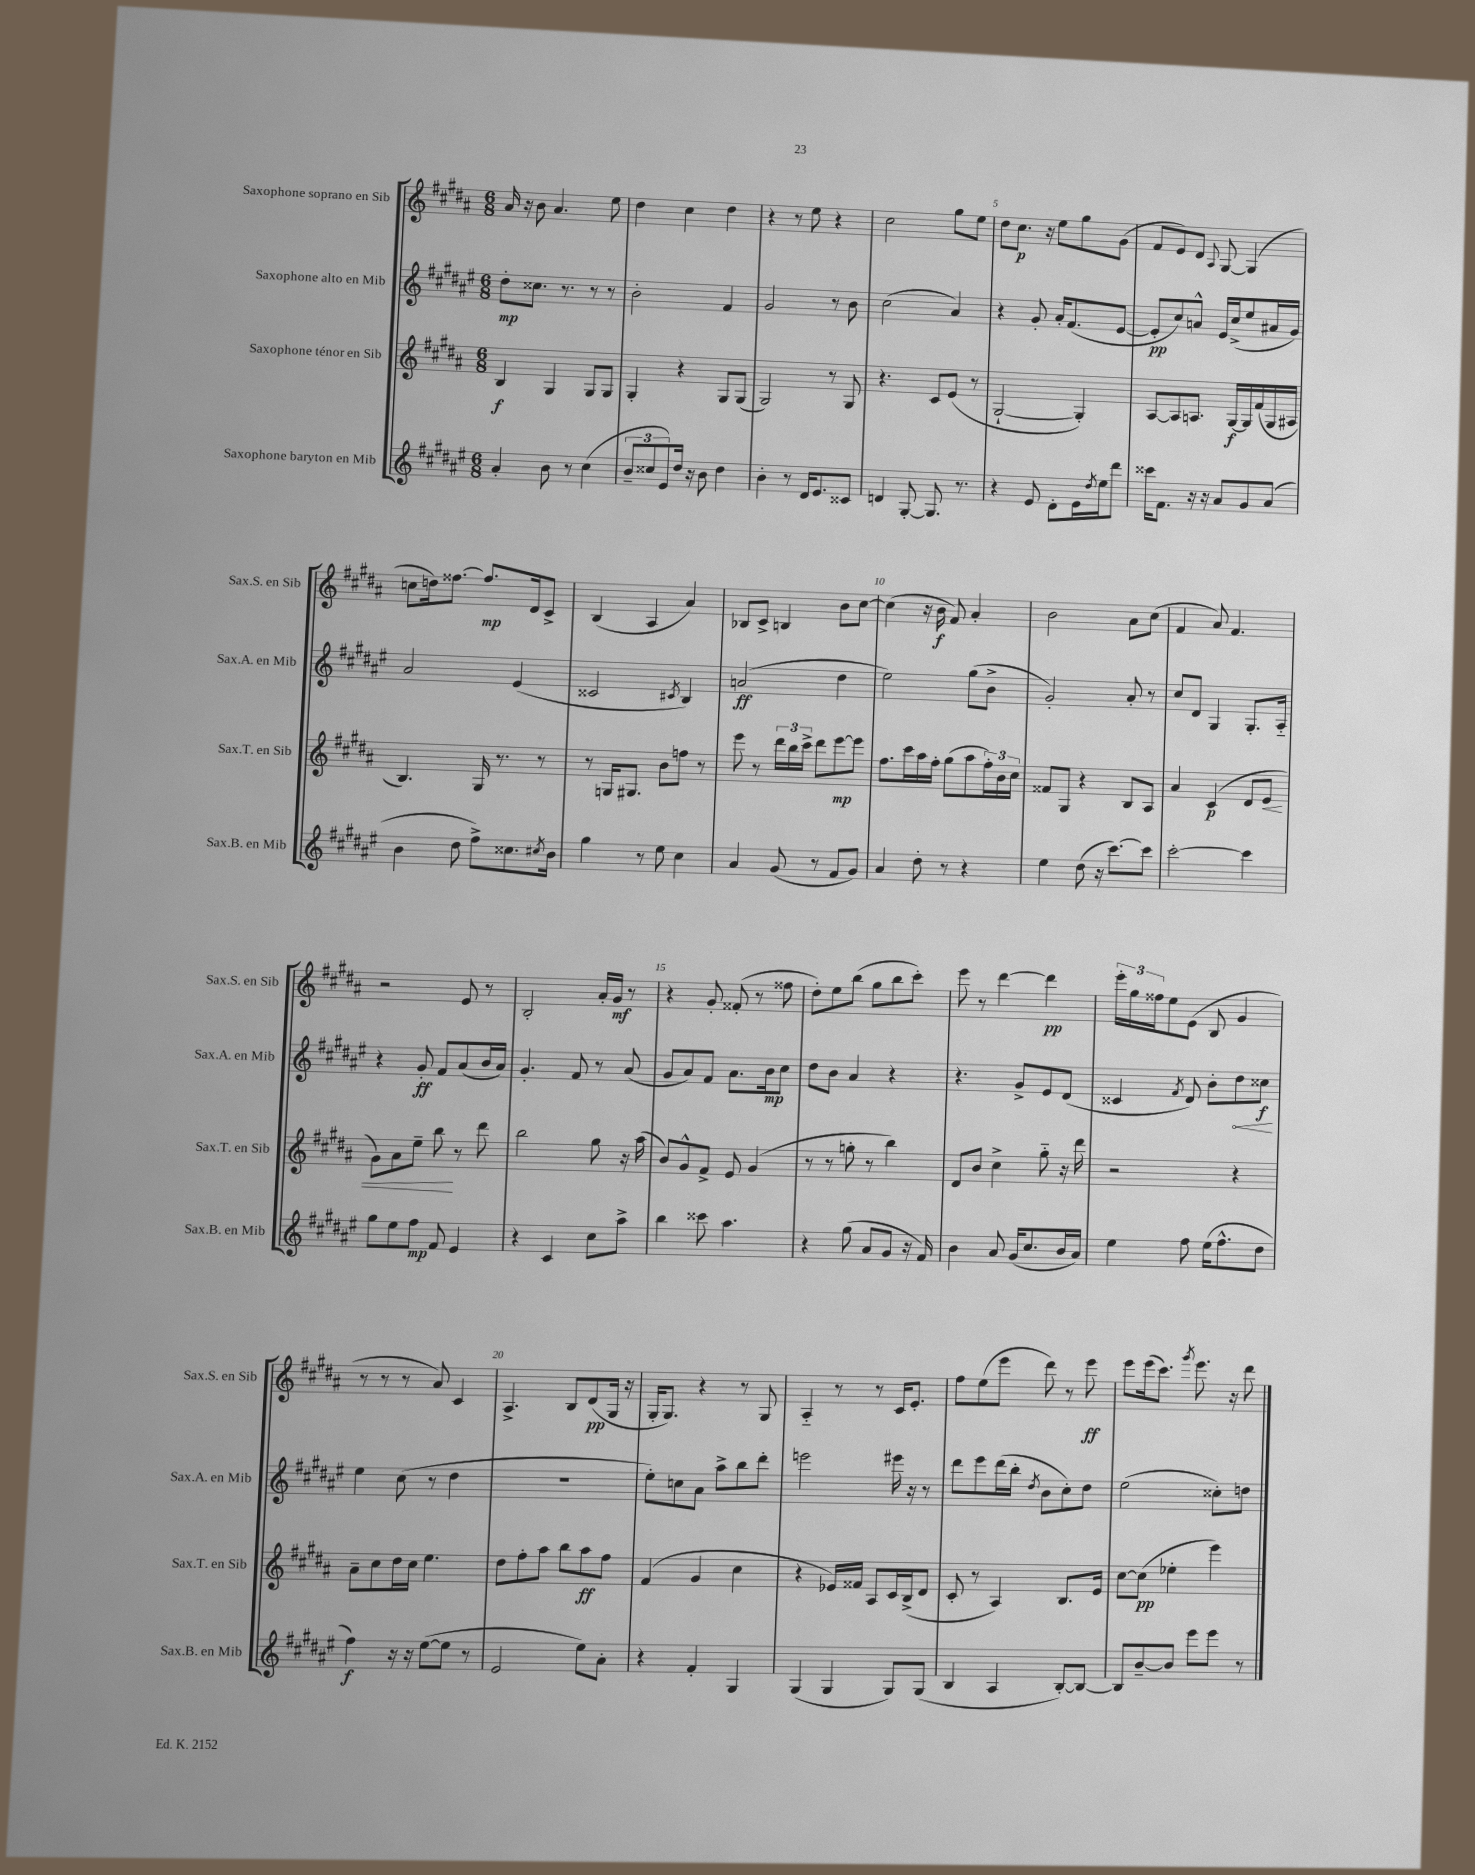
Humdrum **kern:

**kern	**dynam	**kern	**dynam	**kern	**dynam	**kern	**dynam
*part4	*part4	*part3	*part3	*part2	*part2	*part1	*part1
*staff4	*staff4	*staff3	*staff3	*staff2	*staff2	*staff1	*staff1
*I"Saxophone baryton en Mib	*	*I"Saxophone ténor en Sib	*	*I"Saxophone alto en Mib	*	*I"Saxophone soprano en Sib	*
*I'Sax.B. en Mib	*	*I'Sax.T. en Sib	*	*I'Sax.A. en Mib	*	*I'Sax.S. en Sib	*
*clefG2	*	*clefG2	*	*clefG2	*	*clefG2	*
*k[f#c#g#d#a#e#]	*	*k[f#c#g#d#a#]	*	*k[f#c#g#d#a#e#]	*	*k[f#c#g#d#a#]	*
*M6/8	*	*M6/8	*	*M6/8	*	*M6/8	*
=1	=1	=1	=1	=1	=1	=1	=1
4a#'/	.	4B/	f	8dd#'\L	mp	16a#/	.
.	.	.	.	.	.	16r	.
.	.	.	.	8.cc##X\J	.	8b\	.
8b\	.	4G#/	.	.	.	4.a#/	.
.	.	.	.	8.r	.	.	.
8r	.	.	.	.	.	.	.
(4cc#\	.	8G#/L	.	8r	.	.	.
.	.	8G#/J	.	8r	.	8ee\	.
=2	=2	=2	=2	=2	=2	=2	=2
12b~/L	.	4G#'/	.	2b'\	.	4dd#\	.
12cc##X/	.	.	.	.	.	.	.
12e#/)	.	.	.	.	.	.	.
16dd#/Jk	.	4r	.	.	.	4cc#\	.
16r	.	.	.	.	.	.	.
8b\	.	.	.	.	.	.	.
4dd#\	.	8G#/L	.	4f#/	.	4dd#\	.
.	.	(8G#/J	.	.	.	.	.
=3	=3	=3	=3	=3	=3	=3	=3
4b'\	.	2G#/)	.	2g#/	.	4r	.
8r	.	.	.	.	.	8r	.
16d#/KL	.	.	.	.	.	8ee\	.
8.e#/	.	.	.	.	.	.	.
.	.	8r	.	8r	.	4r	.
8c##X/J	.	8G#/	.	8b\	.	.	.
=4	=4	=4	=4	=4	=4	=4	=4
4dn/	.	4.r	.	(2cc#\	.	2cc#\	.
[8G#'/	.	.	.	.	.	.	.
8.G#/]	.	8c#/L	.	.	.	.	.
.	.	(8e/J	.	4a#/)	.	8gg#\L	.
8.r	.	.	.	.	.	.	.
.	.	8r	.	.	.	8ee\J	.
=5	=5	=5	=5	=5	=5	=5	=5
4r	.	[2G#`/	.	4r	.	8dd#\L	.
.	.	.	.	.	.	8.cc#\J	p
8e#/	.	.	.	8g#'/	.	.	.
.	.	.	.	.	.	16r	.
8d#'\L	.	.	.	16a#'/KL	.	8ee\L	.
.	.	.	.	(8.f#/	.	.	.
16e#\L	.	4G#'/])	.	.	.	8gg#\	.
8qdd#/	.	.	.	.	.	.	.
16ee#\J	.	.	.	.	.	.	.
8ddd#\J	.	.	.	[8e#/J	.	(8g#\J	.
=6	=6	=6	=6	=6	=6	=6	=6
16ccc##X\KL	.	[8A#/L	.	8e#'/L]	pp	8f#/L	.
8.f#\J	.	.	.	.	.	.	.
.	.	8A#/]	.	8cc#/)	.	8e/)	.
16r	.	8.An/J	.	8an^^/J	.	8d#/J	.
16r	.	.	.	.	.	.	.
.	.	.	.	.	.	8qqA#/	.
8a#/L	.	.	.	16e#/LL	.	[8G#/	.
.	.	[16G#/LL	f	(16cc#^/J	.	.	.
8g#/	.	16G#/]	.	8ee#/	.	(4G#/]	.
.	.	(16f#/	.	.	.	.	.
(8a#/J	.	16G#/	.	16a#X/L	.	.	.
.	.	16A#X/JJ	.	16g#/JJ)	.	.	.
!!LO:LB:g=z
=7	=7	=7	=7	=7	=7	=7	=7
4b\	.	4.B/)	.	2a#/	.	8ccn\L	.
.	.	.	.	.	.	16ddn\k)	.
.	.	.	.	.	.	[8.ff##X\J	.
8dd#\	.	.	.	.	.	.	.
8ff#^\L)	.	16G#/	.	.	.	8.ff##/L]	mp
.	.	8.r	.	.	.	.	.
8.cc##X\	.	.	.	(4e#/	.	.	.
.	.	.	.	.	.	16d#/k	.
.	.	8r	.	.	.	8c#^/J	.
8qcc#X/	.	.	.	.	.	.	.
16b\Jk	.	.	.	.	.	.	.
=8	=8	=8	=8	=8	=8	=8	=8
4gg#\	.	8r	.	2c##X/	.	(4B/	.
.	.	16Gn/KL	.	.	.	.	.
.	.	8.G#X/J	.	.	.	.	.
8r	.	.	.	.	.	4A#/	.
8ee#\	.	8b\L	.	.	.	.	.
.	.	.	.	8qc#X/	.	.	.
4cc#\	.	8ffn\J	.	4B/)	.	4a#/)	.
.	.	8r	.	.	.	.	.
=9	=9	=9	=9	=9	=9	=9	=9
4a#/	.	8eee\	.	(2an/	ff	8B-X/L	.
.	.	8r	.	.	.	8c#^/J	.
(8g#/	.	24ddd#\LL	.	.	.	4Bn/	.
.	.	24bb\	.	.	.	.	.
.	.	24ccc#^\JJ	.	.	.	.	.
8r	.	8ddd#\L	.	.	.	.	.
8f#/L	.	[8eee\	mp	4dd#\	.	8b\L	.
8g#/J)	.	8eee\J]	.	.	.	[8cc#\J	.
=10	=10	=10	=10	=10	=10	=10	=10
4a#/	.	8.ff#\L	.	2ee#\)	.	(4cc#\]	.
.	.	16ccc#\L	.	.	.	.	.
8dd#'\	.	16aa#\	.	.	.	16r	.
.	.	16ff#'\JJ	.	.	.	16b\	f
8r	.	(8gg#\L	.	.	.	8f#/)	.
4r	.	8aa#\	.	(8gg#\L	.	4a#'/	.
.	.	24ff#'\L)	.	8b^\J	.	.	.
.	.	24b\	.	.	.	.	.
.	.	24cc#\JJ	.	.	.	.	.
=11	=11	=11	=11	=11	=11	=11	=11
4ee#\	.	8f##X/L	.	2g#'/)	.	2b\	.
.	.	8G#/J	.	.	.	.	.
(8dd#\	.	4r	.	.	.	.	.
16r	.	.	.	.	.	.	.
[8.ccc#\L)	.	.	.	.	.	.	.
.	.	8B/L	.	8a#'/	.	8a#\L	.
8ccc#\J]	.	8A#/J	.	8r	.	(8cc#\J	.
=12	=12	=12	=12	=12	=12	=12	=12
[2ccc#'\	.	4a#/	.	8cc#/L	.	4f#/	.
.	.	.	.	8d#/J	.	.	.
.	.	(4c#/	p	4G#/	.	8a#/)	.
.	.	.	.	.	.	4.f#/	.
4ccc#\]	.	8d#/L	.	8.G#'/L	.	.	.
!	!	!	!LO:HP:b	!	!	!	!
.	.	8e/J	<	.	.	.	.
.	.	.	.	16A#/Jk	.	.	.
!!LO:LB:g=z
=13	=13	=13	=13	=13	=13	=13	=13
8gg#\L	.	8g#\L)	.	4r	.	2r	.
8ee#\	.	8a#\	.	.	.	.	.
8ff#\J	mp	8ee~\J	.	8g#'/	ff	.	.
8f#/	.	8bb\	.	8f#/L	.	.	.
4e#/	.	8r	[	(8a#/	.	8e/	.
.	.	8ddd#\	.	16b/L	.	8r	.
.	.	.	.	16a#/JJ)	.	.	.
=14	=14	=14	=14	=14	=14	=14	=14
4r	.	2bb\	.	4.g#'/	.	2B'/	.
4c#/	.	.	.	.	.	.	.
.	.	.	.	8f#/	.	.	.
8cc#\L	.	8gg#\	.	8r	.	16a#'/LL	.
.	.	.	.	.	.	16g#/JJ	mf
8aa#^\J	.	16r	.	(8a#/	.	8r	.
.	.	(16aa#\	.	.	.	.	.
=15	=15	=15	=15	=15	=15	=15	=15
4bb\	.	8b/L)	.	8g#/L	.	4r	.
.	.	8g#^^/	.	8a#/)	.	.	.
8ccc##X\	.	8f#^/J	.	8f#/J	.	8g#'/	.
4.aa#\	.	8e/	.	8.a#\L	.	(8f##X'/	.
.	.	(4g#/	.	.	.	8r	.
.	.	.	.	16b\k	mp	.	.
.	.	.	.	8cc#\J	.	8ff##X\	.
=16	=16	=16	=16	=16	=16	=16	=16
4r	.	8r	.	8dd#\L	.	8dd#'\L)	.
.	.	8r	.	8b\J	.	8ee\	.
(8gg#\	.	8ggn'\	.	4a#/	.	(8bb\J	.
8a#/L	.	8r	.	.	.	8gg#\L	.
8g#/J	.	4bb\)	.	4r	.	8bb\	.
16r	.	.	.	.	.	8ccc#'\J)	.
16f#/)	.	.	.	.	.	.	.
=17	=17	=17	=17	=17	=17	=17	=17
4b\	.	8d#/L	.	4.r	.	8eee\	.
.	.	8b/J	.	.	.	8r	.
8a#/	.	4cc#^\	.	.	.	[4ddd#\	.
(16g#/KL	.	.	.	8g#^/L	.	.	.
8.cc#/	.	.	.	.	.	.	.
.	.	8gg#\	.	8e#/	.	4ddd#\]	pp
16b/L	.	16r	.	(8d#/J	.	.	.
16a#/JJ)	.	16ddd#\	.	.	.	.	.
=18	=18	=18	=18	=18	=18	=18	=18
4ee#\	.	2r	.	4c##X/	.	24eee'\LL	.
.	.	.	.	.	.	24gg#\	.
.	.	.	.	.	.	24ff##X\J	.
.	.	.	.	.	.	8ee\	.
.	.	.	.	8qf#/	.	.	.
8ff#\	.	.	.	8d#/)	.	(8e\J	.
(16ee#\KL	.	.	.	8b'\L	.	8B/	.
8.ff#^^\	.	.	.	.	.	.	.
!	!	!	!	!	!LO:HP:b	!	!
.	.	4r	.	8dd#\	<	4g#/	.
8dd#\J	.	.	.	8cc##X\J	f	.	.
.	.	.	.	.	[	.	.
!!LO:LB:g=z
=19	=19	=19	=19	=19	=19	=19	=19
4ff#\)	f	8a#~\L	.	4ee#\	.	8r	.
.	.	8cc#\	.	.	.	8r	.
16r	.	16dd#\L	.	(8cc#\	.	8r	.
16r	.	16cc#\JJ	.	.	.	.	.
([8ee#\L	.	4.ee\	.	8r	.	8a#/)	.
8ee#\J]	.	.	.	4dd#\	.	4c#/	.
8r	.	.	.	.	.	.	.
=20	=20	=20	=20	=20	=20	=20	=20
2e#/	.	8dd#\L	.	2.r	.	4.A#^/	.
.	.	8ff#'\	.	.	.	.	.
.	.	8aa#\J	.	.	.	.	.
.	.	8bb\L	.	.	.	8B/L	.
8ee#\L)	.	8aa#\	ff	.	.	(8d#/	pp
8a#'\J	.	8ff#\J	.	.	.	16G#/Jk	.
.	.	.	.	.	.	16r	.
=21	=21	=21	=21	=21	=21	=21	=21
4r	.	(4f#/	.	8ee#'\L)	.	16G#'/KL	.
.	.	.	.	.	.	8.G#/J)	.
.	.	.	.	8ccn\	.	.	.
4f#'/	.	4g#/	.	8a#\J	.	4r	.
.	.	.	.	8aa#^\L	.	.	.
4G#/	.	4cc#\	.	8bb\	.	8r	.
.	.	.	.	8ddd#'\J	.	8G#/	.
=22	=22	=22	=22	=22	=22	=22	=22
(4G#/	.	4r	.	2eeen\	.	4A#/	.
4G#/	.	16e-X/LL)	.	.	.	8r	.
.	.	16f##X/JJ	.	.	.	.	.
.	.	8A#/L	.	.	.	8r	.
8G#/L)	.	16c#/L	.	16eee#X\	.	16c#/KL	.
.	.	(16B^/J	.	16r	.	8.e'/J	.
(8G#/J	.	8d#/J	.	8r	.	.	.
=23	=23	=23	=23	=23	=23	=23	=23
4B/	.	8c#'/	.	8ddd#\L	.	8ff#\L	.
.	.	8r	.	8eee#\	.	(8ee\	.
4A#/	.	4A#/)	.	(16ddd#\L	.	8eee\J	.
.	.	.	.	16bb'\JJ	.	.	.
.	.	.	.	8qdd#/	.	.	.
.	.	.	.	8b\L	.	8ddd#\)	.
[8B'/L)	.	8.B/L	.	8cc#'\)	.	8r	.
8B/J_	.	.	.	8dd#\J	.	8eee\	ff
.	.	16e/Jk	.	.	.	.	.
=24	=24	=24	=24	=24	=24	=24	=24
8B/L]	.	[8cc#\L	.	(2ee#\	.	8eee\L	.
[8b~/	.	(8cc#\J]	pp	.	.	(16eee\k	.
.	.	.	.	.	.	8.ccc#\J)	.
8b/J]	.	4ee-X'\	.	.	.	.	.
.	.	.	.	.	.	8qggg#/	.
8eee#\L	.	.	.	.	.	8.eee\	.
8eee#\J	.	4eee\)	.	8cc##X'\L)	.	.	.
.	.	.	.	.	.	16r	.
8r	.	.	.	8ddn\J	.	8ddd#\	.
==	==	==	==	==	==	==	==
*-	*-	*-	*-	*-	*-	*-	*-
